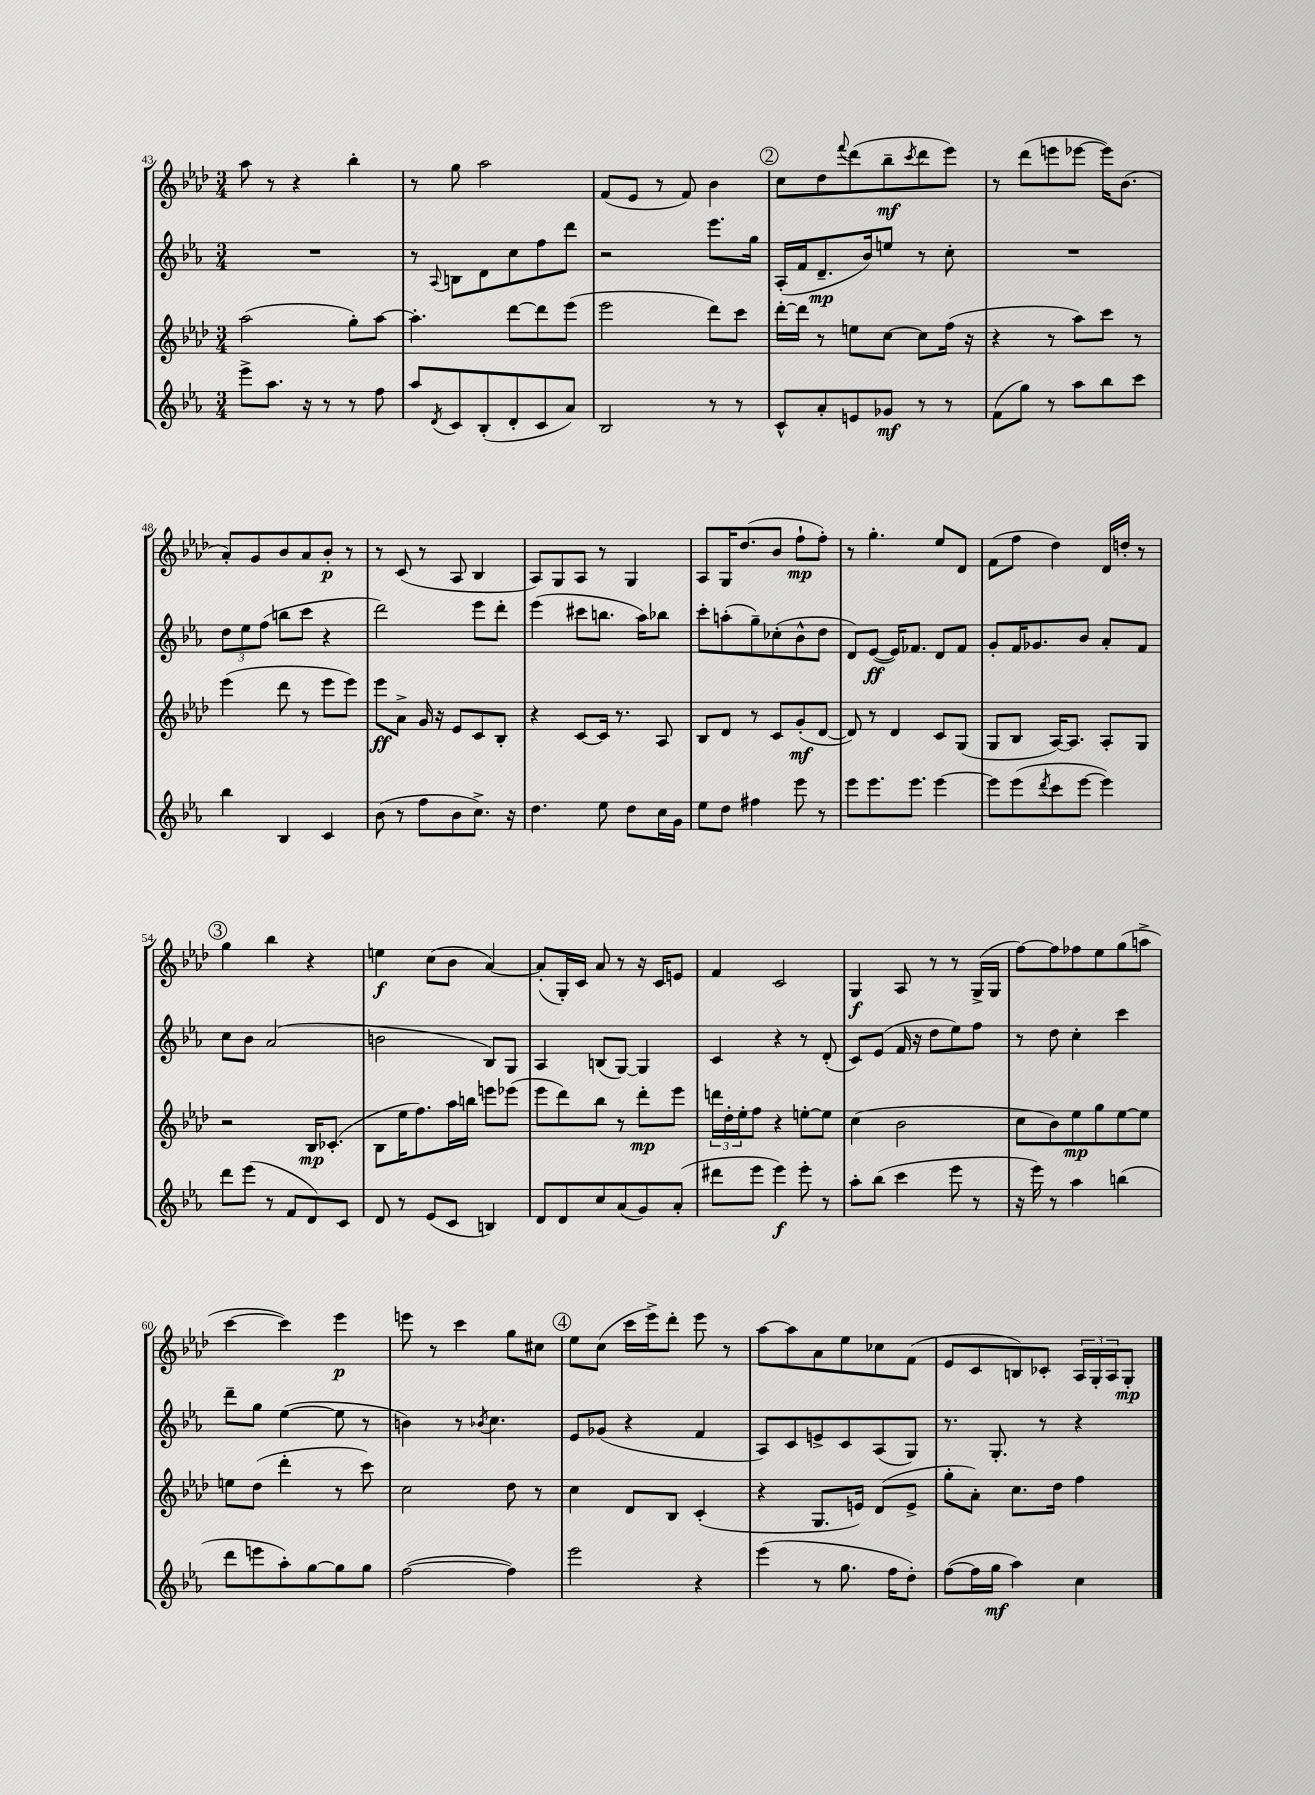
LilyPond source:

<<
\new StaffGroup <<
\new Staff = "s0" {
    \clef treble \key aes \major \numericTimeSignature \time 3/4
    aes''8 r8 r4 bes''4-. |
    r8 g''8 aes''2 |
    f'8( ees'8 r8 f'8) bes'4 |
    \mark \markup { \circle "2" } c''8 des''8 \appoggiatura { f'''8 } des'''8( bes''8--\mf \acciaccatura { c'''8 } des'''8 ees'''8) |
    r8 des'''8( e'''8 ees'''8~ ees'''16) bes'8.( |
    aes'8-.) g'8 bes'8 aes'8 bes'8-.\p r8 |
    r8 c'8( r8 aes8 bes4 |
    aes8) g8 aes8 r8 g4 |
    aes8 g16 des''8.( bes'8 f''8-!\mp f''8-.) |
    r8 g''4.-. ees''8 des'8 |
    f'8( f''8 des''4) des'16 d''16-. r8 |
    \mark \markup { \circle "3" } g''4 bes''4 r4 |
    e''4\f c''8( bes'8 aes'4~) |
    aes'8-.( g16-.) c'16 aes'8 r8 r16 c'16 e'8 |
    f'4 c'2 |
    g4\f aes8 r8 r8 g16->( g16 |
    f''8~) f''8 fes''8 ees''8 g''8( a''8-> |
    c'''4~ c'''4) ees'''4\p |
    e'''8 r8 c'''4 g''8 cis''8 |
    \mark \markup { \circle "4" } ees''8 c''8( c'''16 ees'''16->) des'''8-. ees'''8 r8 |
    aes''8~ aes''8 aes'8 ees''8 ces''8 f'8( |
    ees'8 c'8 b8) ces'8-. \tuplet 3/2 { aes16 g16-. aes16 } g8-.\mp \bar "|." |
}
\new Staff = "s1" {
    \clef treble \key ees \major \numericTimeSignature \time 3/4
    R2. |
    r8 \appoggiatura { aes8 } b8 d'8 c''8 f''8 d'''8 |
    r2 ees'''8. g''16 |
    \mark \markup { \circle "2" } aes16-.( f'16 d'8.--\mp bes'16) e''8 r8 c''8-. |
    R2. |
    \tuplet 3/2 { d''8 ees''8 f''8( } b''8 c'''8 r4 |
    d'''2) ees'''8 d'''8-. |
    ees'''4( cis'''8 b''8. aes''16) bes''8 |
    c'''8-. a''8-.( g''8--) ces''8-.( bes'8-^ d''8 |
    d'8) ees'8~\ff( ees'16) fes'8. d'8 fes'8 |
    g'8-. f'16 ges'8. bes'8 aes'8-. f'8 |
    \mark \markup { \circle "3" } c''8 bes'8 aes'2( |
    b'2 bes8) g8 |
    aes4 b8( g8~) g4 |
    c'4 r4 r8 d'8-.( |
    c'8) ees'8( f'16 r16 d''8 ees''8) f''8 |
    r8 d''8 c''4-. c'''4 |
    d'''8-- g''8 ees''4~( ees''8 r8 |
    b'4) r8 \acciaccatura { bes'8 } c''4. |
    \mark \markup { \circle "4" } ees'8 ges'8( r4 f'4 |
    aes8) c'8 e'8-> c'8 aes8( g8) |
    r8. g8.-. r8 r4 \bar "|." |
}
\new Staff = "s2" {
    \clef treble \key aes \major \numericTimeSignature \time 3/4
    aes''2( g''8-.) aes''8~ |
    aes''4.-. des'''8~ des'''8 ees'''8( |
    ees'''2 des'''8) c'''8 |
    \mark \markup { \circle "2" } des'''16~-. des'''16 r8 e''8 c''8~ c''8 f''16( r16 |
    r4 r8 aes''8) c'''8 r8 |
    ees'''4( des'''8 r8 ees'''8 ees'''8) |
    ees'''8\ff aes'8-> g'16 r16 ees'8 c'8 bes8-. |
    r4 c'8~ c'16 r8. aes8 |
    bes8 des'8 r8 c'8 g'8-.\mf( des'8~ |
    des'8) r8 des'4 c'8 g8( |
    g8 bes8 aes16~) aes8. aes8-. g8 |
    \mark \markup { \circle "3" } r2 bes16\mp ces'8.-.( |
    bes8 ees''16 f''8.) aes''16 b''16 e'''8 ees'''8( |
    ees'''8 des'''8) bes''8 r8 des'''8-.\mp ees'''8 |
    \tuplet 3/2 { d'''16 des''16-. ees''16-. } f''8 r4 e''8~-. e''8 |
    c''4( bes'2 |
    c''8 bes'8) ees''8\mp g''8 ees''8~ ees''8 |
    e''8 des''8( des'''4-. r8 c'''8) |
    c''2 des''8 r8 |
    \mark \markup { \circle "4" } c''4 des'8 bes8 c'4-.( |
    r4 g8. e'16) des'8( e'8-> |
    g''8-. aes'8-.) c''8. des''16 f''4 \bar "|." |
}
\new Staff = "s3" {
    \clef treble \key ees \major \numericTimeSignature \time 3/4
    ees'''8-> aes''8. r16 r8 r8 f''8 |
    aes''8 \acciaccatura { d'8 } c'8 bes8-.( d'8-. c'8 aes'8) |
    bes2 r8 r8 |
    \mark \markup { \circle "2" } c'8-^ aes'8-. e'8 ges'8\mf r8 r8 |
    f'8( g''8) r8 aes''8 bes''8 c'''8 |
    bes''4 bes4 c'4 |
    bes'8( r8 f''8 bes'8 c''8.->) r16 |
    d''4. ees''8 d''8 c''16 g'16 |
    ees''8 d''8 fis''4 ees'''8 r8 |
    ees'''8 ees'''8. ees'''8. ees'''4~ |
    ees'''8 ees'''8( \acciaccatura { d'''8 } c'''8 ees'''8~ ees'''4) |
    \mark \markup { \circle "3" } d'''8 ees'''8( r8 f'8 d'8) c'8 |
    d'8 r8 ees'8( c'8 b4) |
    d'8 d'8 c''8 aes'8( g'8) aes'8-.( |
    dis'''8 ees'''8 ees'''4\f) ees'''8-. r8 |
    aes''8-. bes''8( c'''4 ees'''8 r8 |
    r16 ees'''16) r8 aes''4 b''4( |
    d'''8 e'''8 aes''8-.) g''8~ g''8 g''8 |
    f''2~( f''4) |
    \mark \markup { \circle "4" } ees'''2 r4 |
    ees'''4( r8 g''8. f''16 d''8-.) |
    f''8~( f''16 g''16\mf aes''4) c''4 \bar "|." |
}
>>
>>
\layout { \context { \Score currentBarNumber = #43 } }
